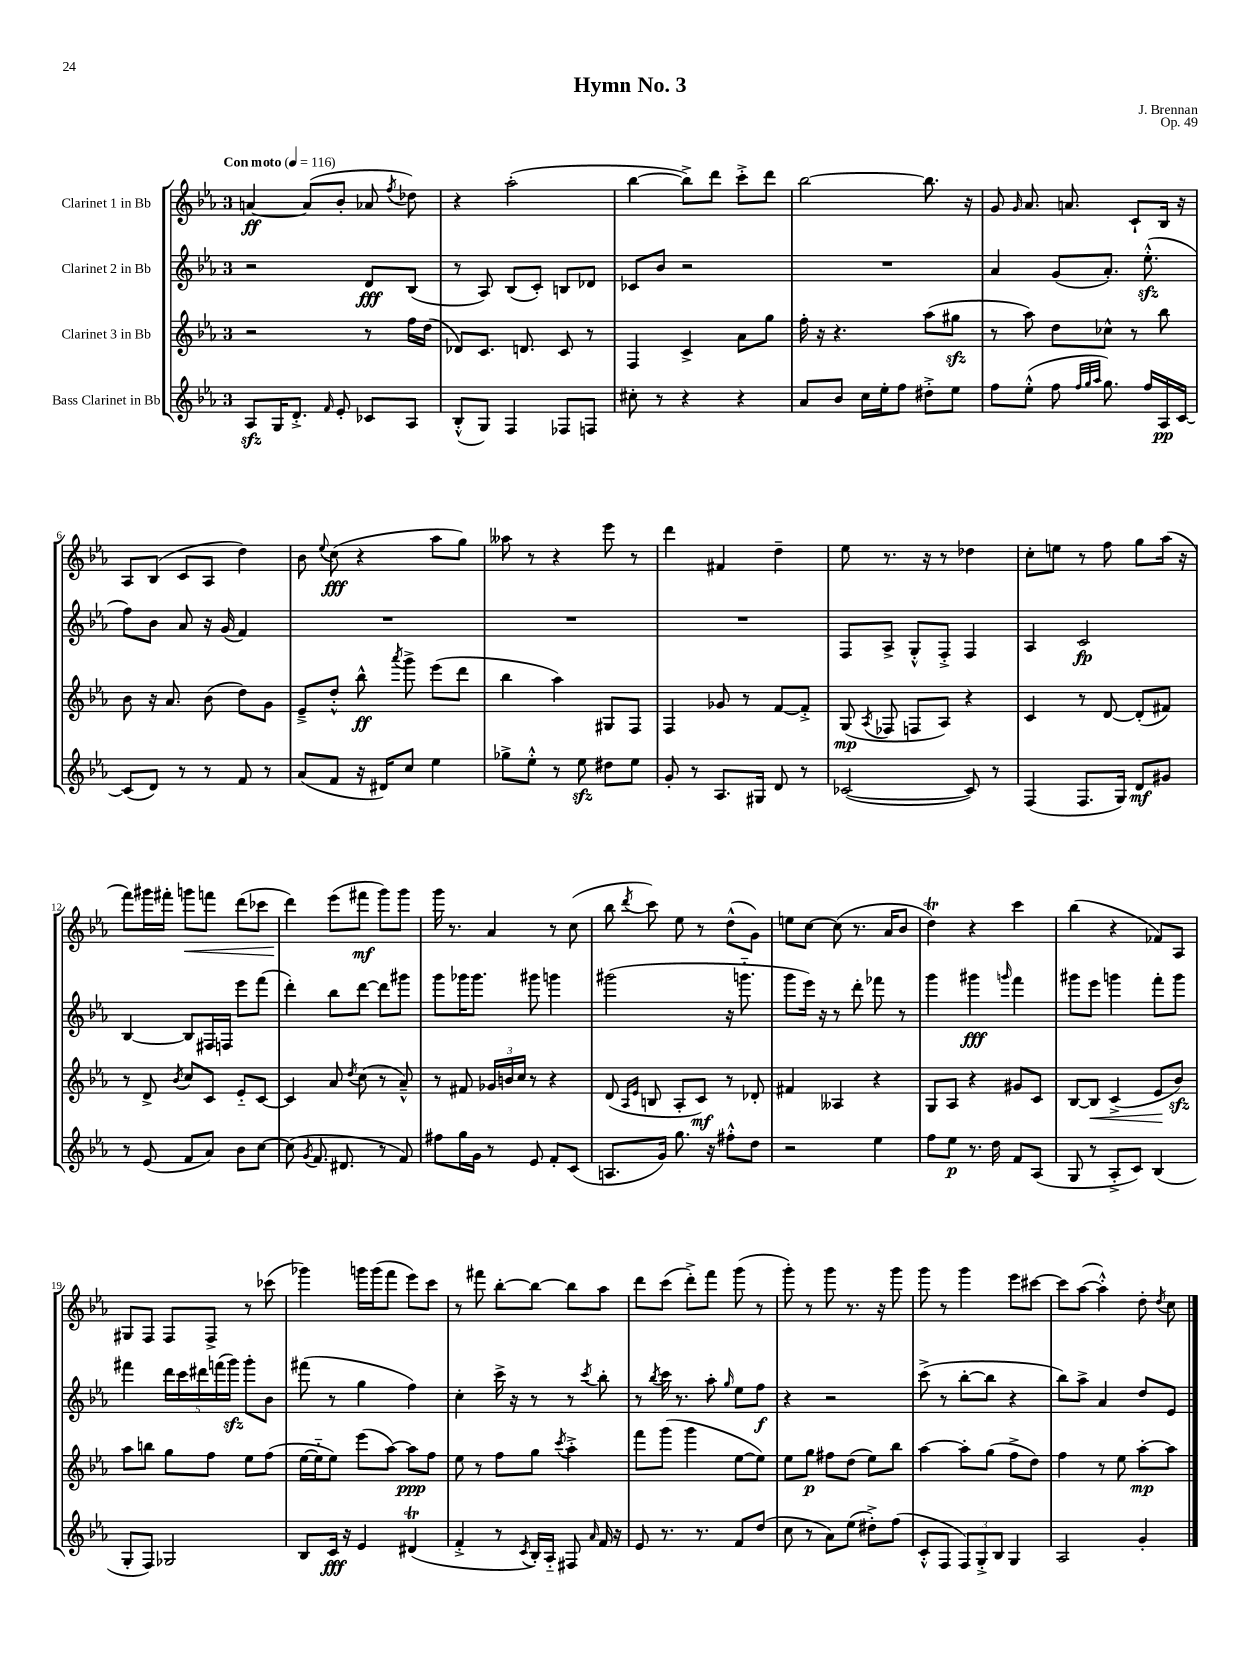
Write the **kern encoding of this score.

**kern	**dynam	**kern	**dynam	**kern	**dynam	**kern	**dynam
*part4	*part4	*part3	*part3	*part2	*part2	*part1	*part1
*staff4	*staff4	*staff3	*staff3	*staff2	*staff2	*staff1	*staff1
*I"Bass Clarinet in Bb	*	*I"Clarinet 3 in Bb	*	*I"Clarinet 2 in Bb	*	*I"Clarinet 1 in Bb	*
*clefG2	*	*clefG2	*	*clefG2	*	*clefG2	*
*k[b-e-a-]	*	*k[b-e-a-]	*	*k[b-e-a-]	*	*k[b-e-a-]	*
*M3/4	*	*M3/4	*	*M3/4	*	*M3/4	*
*MM116	*	*MM116	*	*MM116	*	*MM116	*
=1	=1	=1	=1	=1	=1	=1	=1
!	!	!	!	!	!	!LO:TX:a:B:t=Con moto	!
8A-zz/L	.	2r	.	2r	.	[4an/	ff
16G/K	.	.	.	.	.	.	.
8.d'^/J	.	.	.	.	.	.	.
.	.	.	.	.	.	(8a/L]	.
16qqf/	.	.	.	.	.	.	.
8e-'/	.	.	.	.	.	8b-'/J	.
8c-X/L	.	8r	.	8d/L	fff	8a-X/	.
.	.	.	.	.	.	8qff/	.
8A-/J	.	16ff\LL	.	(8B-/J	.	8dd-X\)	.
.	.	(16dd\JJ	.	.	.	.	.
=2	=2	=2	=2	=2	=2	=2	=2
(8B-'^^/L	.	8d-X/L)	.	8r	.	4r	.
8G/J)	.	8.c/J	.	8A-/)	.	.	.
4F/	.	.	.	(8B-/L	.	(2aa-'\	.
.	.	8.dn/	.	.	.	.	.
.	.	.	.	8c'/J)	.	.	.
8F-X/L	.	8c/	.	8Bn/L	.	.	.
8Fn/J	.	8r	.	8d-X/J	.	.	.
=3	=3	=3	=3	=3	=3	=3	=3
8cc#X'\	.	4F/	.	8c-X/L	.	[4bb-\	.
8r	.	.	.	8b-/J	.	.	.
4r	.	4c^/	.	2r	.	8bb-^\L])	.
.	.	.	.	.	.	8ddd\J	.
4r	.	8a-\L	.	.	.	8ccc'^\L	.
.	.	8gg\J	.	.	.	8ddd\J	.
=4	=4	=4	=4	=4	=4	=4	=4
8a-/L	.	16ff'\	.	2.r	.	[2bb-\	.
.	.	16r	.	.	.	.	.
8b-/J	.	4.r	.	.	.	.	.
16cc\LL	.	.	.	.	.	.	.
16ee-'\J	.	.	.	.	.	.	.
8ff\J	.	.	.	.	.	.	.
8dd#X'^\L	.	(8aa-\L	.	.	.	8.bb-\]	.
8ee-\J	.	8gg#Xzz\J	.	.	.	.	.
.	.	.	.	.	.	16r	.
=5	=5	=5	=5	=5	=5	=5	=5
8ff\L	.	8r	.	4a-/	.	8g/	.
.	.	.	.	.	.	16qqg/	.
(8ee-'^^\J	.	8aa-\)	.	.	.	8.a-/	.
8ff\	.	8dd\L	.	(8g/L	.	.	.
.	.	.	.	.	.	8.an/	.
32qqff/LLL	.	.	.	.	.	.	.
32qqgg/	.	.	.	.	.	.	.
32qqaa-/JJJ	.	.	.	.	.	.	.
8.gg\)	.	8cc-X^^\J	.	8.a-'/J)	.	.	.
.	.	8r	.	.	.	8c`/L	.
16ff/LL	.	.	.	(8.ee-zz'^^\	.	.	.
16A-/	pp	8bb-\	.	.	.	16B-/Jk	.
[16c/JJ	.	.	.	.	.	16r	.
!!LO:LB:g=z
=6	=6	=6	=6	=6	=6	=6	=6
(8c/L]	.	8b-\	.	8ff\L)	.	8A-/L	.
8d/J)	.	16r	.	8b-\J	.	(8B-/J	.
.	.	8.a-/	.	.	.	.	.
8r	.	.	.	8a-/	.	8c/L	.
8r	.	(8b-\	.	16r	.	8A-/J	.
.	.	.	.	(16g/	.	.	.
8f/	.	8dd\L)	.	4f/)	.	4dd\)	.
8r	.	8g\J	.	.	.	.	.
=7	=7	=7	=7	=7	=7	=7	=7
(8a-/L	.	8e-~^/L	.	2.r	.	8b-\	.
.	.	.	.	.	.	8qqee-/	.
8f/J	.	8dd'^^/J	.	.	.	(8cc\	fff
16r	.	8bb-^^\	ff	.	.	4r	.
16d#X/KL)	.	.	.	.	.	.	.
.	.	8qaaa-/	.	.	.	.	.
8cc/J	.	8ggg^\	.	.	.	.	.
4ee-\	.	(8eee-\L	.	.	.	8aa-\L	.
.	.	8ddd\J	.	.	.	8gg\J)	.
=8	=8	=8	=8	=8	=8	=8	=8
8gg-X^\L	.	4bb-\	.	2.r	.	8aa--X\	.
8ee-'^^\J	.	.	.	.	.	8r	.
8r	.	4aa-\)	.	.	.	4r	.
8ee-zz\	.	.	.	.	.	.	.
8dd#X\L	.	8G#X/L	.	.	.	8eee-\	.
8ee-\J	.	8F/J	.	.	.	8r	.
=9	=9	=9	=9	=9	=9	=9	=9
8g'/	.	4F/	.	2.r	.	4ddd\	.
8r	.	.	.	.	.	.	.
8.A-/L	.	8g-X/	.	.	.	4f#X/	.
.	.	8r	.	.	.	.	.
16G#X/Jk	.	.	.	.	.	.	.
8d/	.	[8f/L	.	.	.	4dd~\	.
8r	.	8f'^/J]	.	.	.	.	.
=10	=10	=10	=10	=10	=10	=10	=10
([2c-X/	.	(8G/	mp	8F/L	.	8ee-\	.
.	.	8qA-/	.	.	.	.	.
.	.	8F-X/	.	8A-^/J	.	8.r	.
.	.	8Fn/L	.	8G'^^/L	.	.	.
.	.	.	.	.	.	16r	.
.	.	8A-/J)	.	8F'^/J	.	8r	.
8c-/])	.	4r	.	4F/	.	4dd-X\	.
8r	.	.	.	.	.	.	.
=11	=11	=11	=11	=11	=11	=11	=11
(4F/	.	4c/	.	4A-/	.	8cc'\L	.
.	.	.	.	.	.	8een\J	.
8.F/L	.	8r	.	2c/	fp	8r	.
.	.	[8d/	.	.	.	8ff\	.
16G/Jk)	.	.	.	.	.	.	.
8d/L	mf	(8d'/L]	.	.	.	8gg\L	.
8g#X/J	.	8f#X/J)	.	.	.	(16aa-\Jk	.
.	.	.	.	.	.	16r	.
!!LO:LB:g=z
=12	=12	=12	=12	=12	=12	=12	=12
8r	.	8r	.	[4B-/	.	8fff\L)	.
(8e-/	.	8d^/	.	.	.	16ggg#X\L	.
.	.	.	.	.	.	16fff#X'\JJ	.
.	.	8qb-/	.	.	.	.	.
!	!	!	!	!	!	!	!LO:HP:b
8f/L	.	8cc/L	.	8B-/L]	.	8gggn\L	<
8a-/J)	.	8c/J	.	16F#X/L	.	8fffn\J	.
.	.	.	.	16Fn/JJ	.	.	.
8b-\L	.	8e-/L	.	8eee-\L	.	(8ddd\L	.
[8cc\J	.	[8c/J	.	(8fff\J	.	8ccc-X\J	.
=13	=13	=13	=13	=13	=13	=13	=13
(8cc\]	.	4c/]	.	4ddd'\)	.	4ddd\)	.
8qg/	.	.	.	.	.	.	.
8.f/	.	.	.	.	.	.	.
.	.	8a-/	.	8bb-\L	.	(8eee-\L	[
8.d#X/	.	.	.	.	.	.	.
.	.	8qdd/	.	.	.	.	.
.	.	(8cc\	.	[8ddd\J	.	8fff#X\J	mf
8r	.	8r	.	8ddd\L]	.	8ggg\L)	.
8f/)	.	8a-~^^/)	.	8ggg#X\J	.	8ggg\J	.
=14	=14	=14	=14	=14	=14	=14	=14
8ff#X\L	.	8r	.	8ggg\L	.	16ggg\	.
.	.	.	.	.	.	8.r	.
16gg\L	.	8f#X/	.	16ggg-X\K	.	.	.
16g\JJ	.	.	.	8.ggg-\J	.	.	.
8r	.	24g-X/LL	.	.	.	4a-/	.
.	.	24bn/	.	.	.	.	.
.	.	24cc/JJ	.	.	.	.	.
8e-/	.	8r	.	8ggg#X\	.	.	.
8f'/L	.	4r	.	4gggn\	.	8r	.
(8c/J	.	.	.	.	.	(8cc\	.
=15	=15	=15	=15	=15	=15	=15	=15
8.An/L	.	(8d/	.	(2ggg#X\	.	8bb-\	.
.	.	16qqA-/LL	.	.	.	.	.
.	.	16qqe-/JJ	.	.	.	8qddd/	.
.	.	8Bn/	.	.	.	8ccc\)	.
16g/Jk)	.	.	.	.	.	.	.
8.gg\	.	8A-'/L	.	.	.	8ee-\	.
.	.	8c/J)	mf	.	.	8r	.
16r	.	.	.	.	.	.	.
8ff#X'^^\L	.	8r	.	16r	.	(8dd^^\L	.
.	.	.	.	8.gggn\	.	.	.
8dd\J	.	8d-X'/	.	.	.	8g\J)	.
=16	=16	=16	=16	=16	=16	=16	=16
2r	.	4f#X/	.	8ggg\L	.	8een\L	.
.	.	.	.	16eee-\Jk)	.	[8cc\J	.
.	.	.	.	16r	.	.	.
.	.	4A--X/	.	8r	.	(8cc\]	.
.	.	.	.	8ddd'\	.	8.r	.
4ee-\	.	4r	.	8fff-X\	.	.	.
.	.	.	.	.	.	16a-/KL	.
.	.	.	.	8r	.	8b-/J	.
=17	=17	=17	=17	=17	=17	=17	=17
8ff\L	.	8G/L	.	4ggg\	.	4ddt\)	.
8ee-\J	p	8A-/J	.	.	.	.	.
8.r	.	4r	.	4ggg#X\	fff	4r	.
16dd\	.	.	.	.	.	.	.
.	.	.	.	16qqgggn/	.	.	.
8f/L	.	8g#X/L	.	4fff\	.	4ccc\	.
(8A-/J	.	8c/J	.	.	.	.	.
=18	=18	=18	=18	=18	=18	=18	=18
8G/	.	[8B-/L	.	8ggg#X\L	.	(4bb-\	.
!	!	!	!LO:HP:b	!	!	!	!
8r	.	8B-/J]	<	8eee-\J	.	.	.
8A-'^/L	.	(4c^/	.	4gggn\	.	4r	.
8c/J)	.	.	.	.	.	.	.
(4B-/	.	8e-/L	.	8fff'\L	.	8f-X/L)	.
.	.	8b-zz/J)	[	8ggg\J	.	8A-/J	.
!!LO:LB:g=z
=19	=19	=19	=19	=19	=19	=19	=19
8G'/L	.	8aa-\L	.	4fff#X\	.	8G#X/L	.
8F/J)	.	8bbn\J	.	.	.	8F/J	.
2G-X/	.	8gg\L	.	20ddd\LL	.	8F/L	.
.	.	.	.	20ccc\	.	.	.
.	.	.	.	20ddd#X\	.	.	.
.	.	8ff\J	.	.	.	8F^/J	.
.	.	.	.	(20fffn\	.	.	.
.	.	.	.	20gggzz\JJ)	.	.	.
.	.	8ee-\L	.	8ggg'\L	.	8r	.
.	.	(8ff\J	.	8b-\J	.	(8ccc-X\	.
=20	=20	=20	=20	=20	=20	=20	=20
8B-/L	.	[16ee-\LL	.	(8fff#X\	.	4ggg-X\)	.
.	.	16ee-\J]	.	.	.	.	.
16c/Jk	fff	8ee-\J)	.	8r	.	.	.
16r	.	.	.	.	.	.	.
4e-/	.	(8eee-\L	.	4gg\	.	16gggn\LL	.
.	.	.	.	.	.	(16ggg\J	.
.	.	[8aa-\J)	.	.	.	8fff\J	.
(4d#Xt/	.	8aa-\L]	ppp	4ff\)	.	8eee-\L)	.
.	.	8ff\J	.	.	.	8ccc\J	.
=21	=21	=21	=21	=21	=21	=21	=21
4f'^/	.	8ee-\	.	4cc'\	.	8r	.
.	.	8r	.	.	.	8fff#X\	.
8r	.	8ff\L	.	16ccc^\	.	[8bb-'\L	.
.	.	.	.	16r	.	.	.
8qc/	.	.	.	.	.	.	.
16B-'/LL)	.	8gg\J	.	8r	.	8bb-\J_	.
16A-/JJ	.	.	.	.	.	.	.
.	.	8qccc/	.	.	.	.	.
8F#X/	.	4aa-'^\	.	8r	.	8bb-\L]	.
16qqa-/	.	.	.	8qccc/	.	.	.
16f/	.	.	.	8bb-'\	.	8aa-\J	.
16r	.	.	.	.	.	.	.
=22	=22	=22	=22	=22	=22	=22	=22
8e-/	.	8fff\L	.	8r	.	8ddd\L	.
.	.	.	.	8qbb-/	.	.	.
8.r	.	(8ggg\J	.	16ccc\	.	(8ccc\J	.
.	.	.	.	8.r	.	.	.
.	.	4ggg\	.	.	.	8ddd'^\L)	.
8.r	.	.	.	.	.	.	.
.	.	.	.	8aa-'\	.	8fff\J	.
.	.	.	.	16qqgg/	.	.	.
8f/L	.	[8ee-\L	.	8ee-\L	.	(8ggg\	.
(8dd/J	.	8ee-\J])	.	8ff\J	f	8r	.
=23	=23	=23	=23	=23	=23	=23	=23
8cc\	.	8ee-\L	.	4r	.	8ggg'\)	.
8r	.	8gg\J	p	.	.	8r	.
8a-\L)	.	8ff#X\L	.	2r	.	8ggg\	.
(8ee-\J	.	(8dd\J	.	.	.	8.r	.
8dd#X'^\L)	.	8ee-\L)	.	.	.	.	.
.	.	.	.	.	.	16r	.
(8ff\J	.	8bb-\J	.	.	.	8ggg\	.
=24	=24	=24	=24	=24	=24	=24	=24
8c'^^/L	.	[4aa-\	.	(8ccc^\	.	8ggg\	.
8F/J	.	.	.	8r	.	8r	.
12F/L)	.	8aa-'\L]	.	[8bb-'\L	.	4ggg\	.
12G'^/	.	.	.	.	.	.	.
.	.	(8gg\J	.	8bb-\J]	.	.	.
12B-/J	.	.	.	.	.	.	.
4G/	.	8ff^\L	.	4r	.	8eee-\L	.
.	.	8dd\J)	.	.	.	[8ccc#X\J	.
=25	=25	=25	=25	=25	=25	=25	=25
2A-/	.	4ff\	.	8bb-\L)	.	8ccc#\L]	.
.	.	.	.	8aa-^\J	.	([8aa-\J	.
.	.	8r	.	4a-/	.	4aa-'^^\])	.
.	.	8ee-\	.	.	.	.	.
4g'/	.	[8aa-'\L	mp	8dd/L	.	8dd'\	.
.	.	.	.	.	.	8qdd/	.
.	.	8aa-\J]	.	8e-/J	.	8cc\	.
==	==	==	==	==	==	==	==
*-	*-	*-	*-	*-	*-	*-	*-
